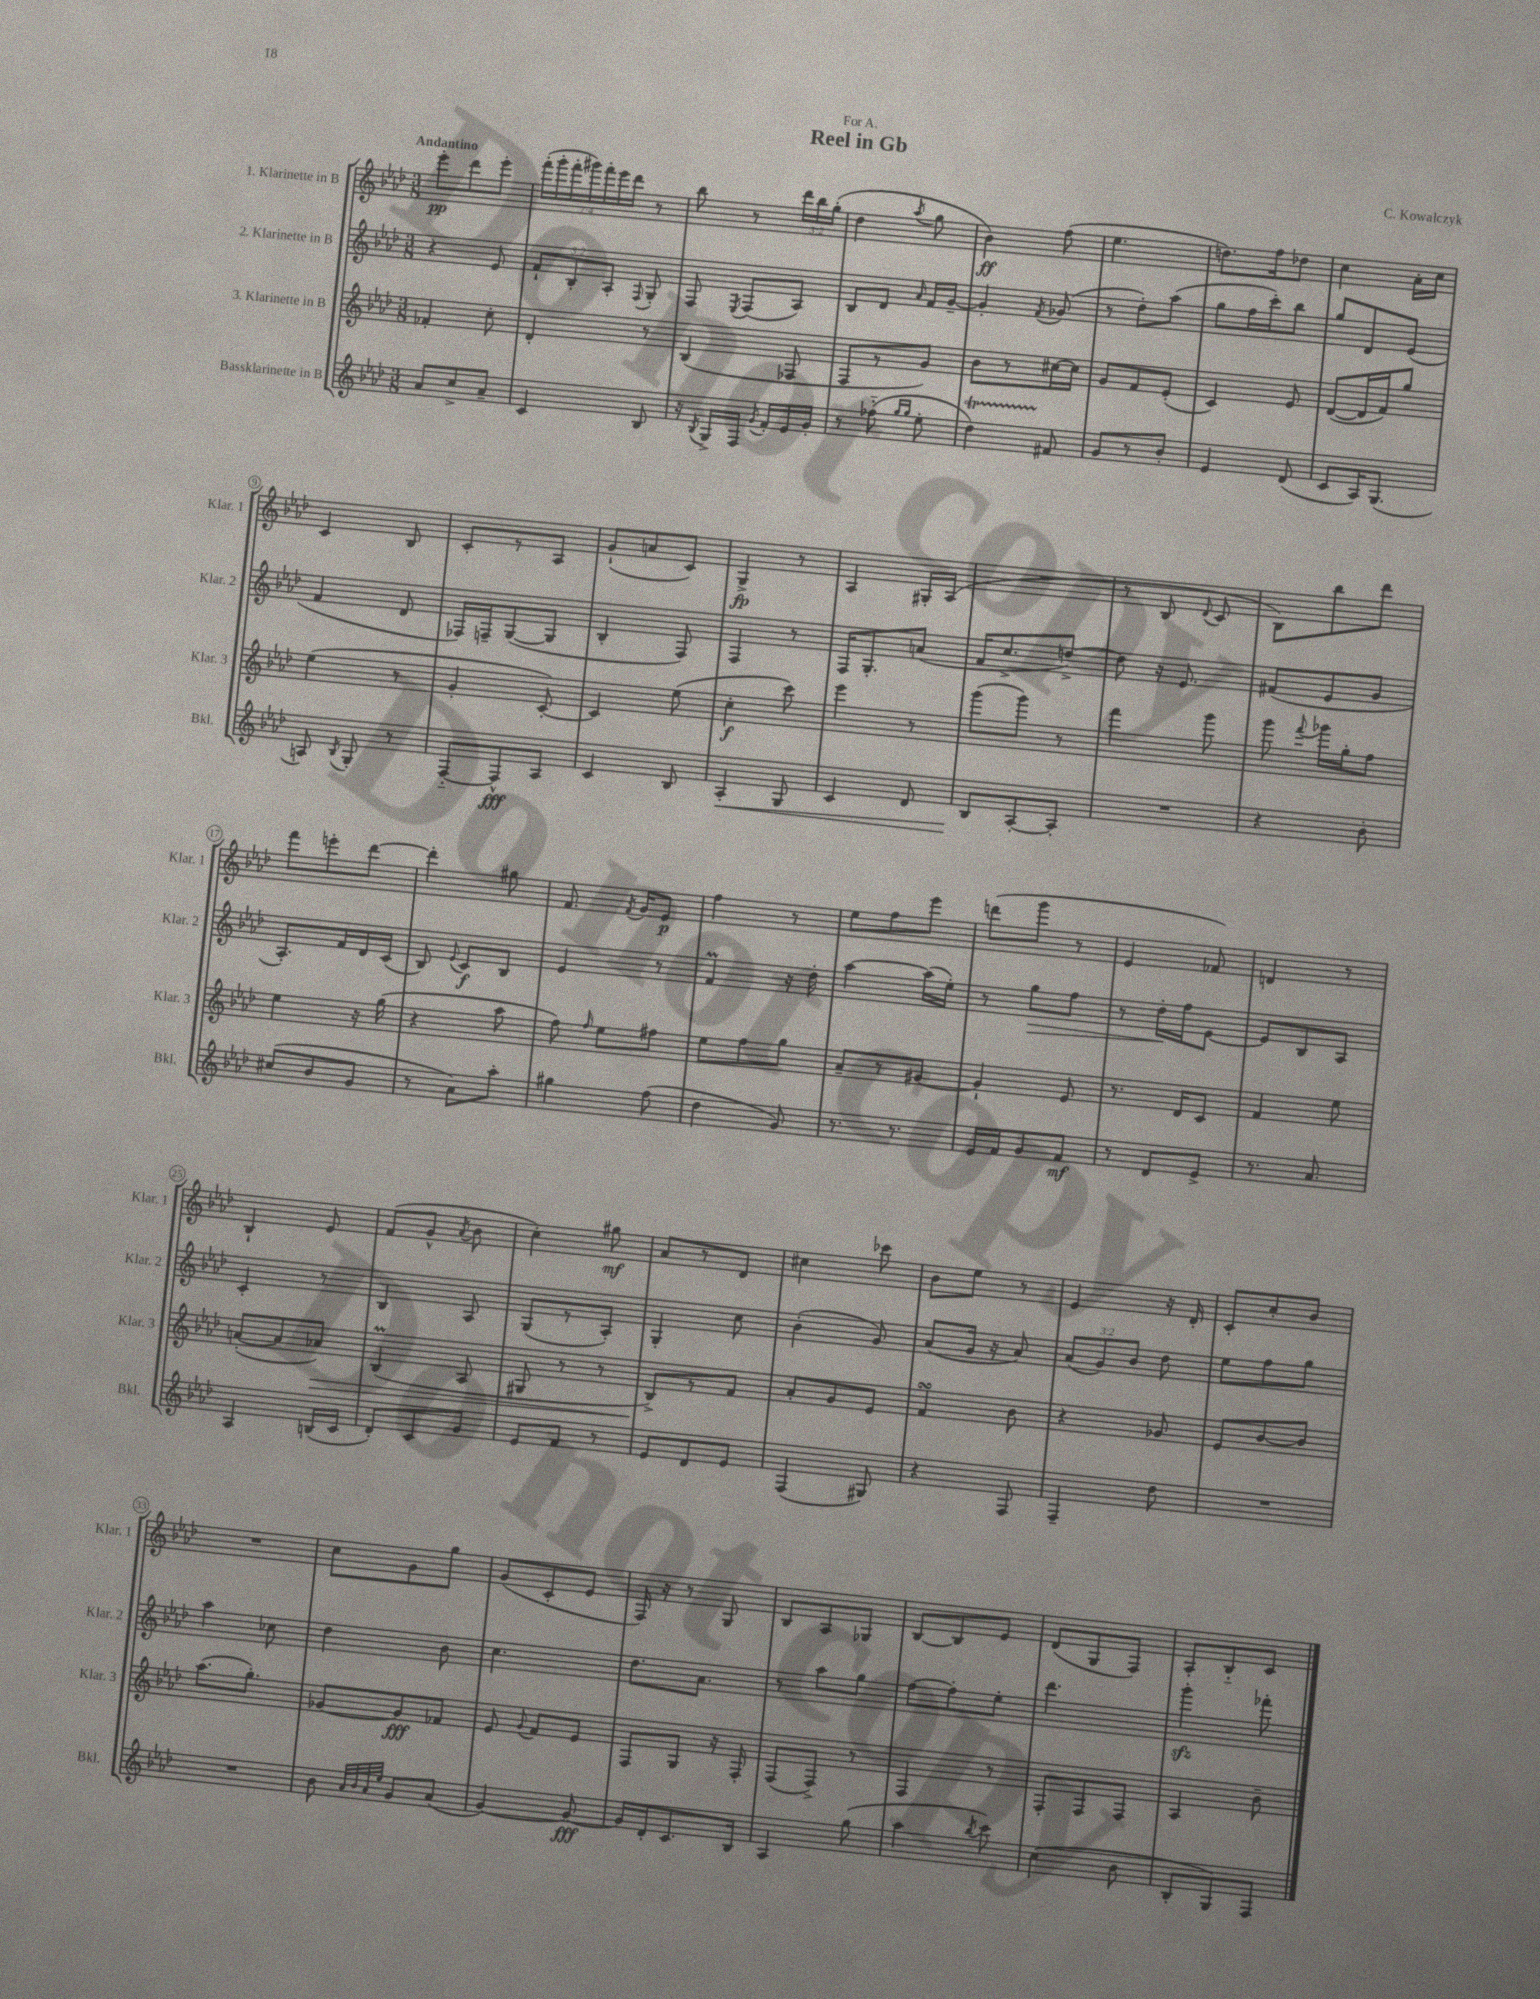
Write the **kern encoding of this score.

**kern	**kern	**kern	**kern
*staff4	*staff3	*staff2	*staff1
*clefG2	*clefG2	*clefG2	*clefG2
*k[b-e-a-d-]	*k[b-e-a-d-]	*k[b-e-a-d-]	*k[b-e-a-d-]
*M3/8	*M3/8	*M3/8	*M3/8
8a-/L	4f-'/	4r	8eee-'\L
8cc^/	.	.	8ddd-\
8a-~/J	8cc'\	8e-/	8eee-'\J
=	=	=	=
4c/	4d-'/	12f`/L	(28fff'\LL
.	.	.	28ggg'\
.	.	.	28fff'\
.	.	12B-'/	.
.	.	.	28ggg#\)
.	.	.	28fff'\
.	.	12A-'/J	.
.	.	.	28eee-\
.	.	.	28ddd-\JJ
.	.	8qqF/	.
8B-/	8r	8G'/	8r
=	=	=	=
16r	(4B-/	8F/	8bb-\
8qB-/	.	.	.
16G^/LL	.	.	.
.	.	8qE-/	.
16F/JJ	.	(8F/L	8r
8qg/	.	.	.
16f'/LL	.	.	.
16e-/	8F-/	8A-/J)	24ddd-\LL
.	.	.	24bb-\
16g'/JJ	.	.	.
.	.	.	(24gg'\JJ
=	=	=	=
8r	8F/L	8B-/L	4dd-\
(8ff-'~\	8r	8d-/J	.
16qqgg/LL	.	.	.
16qqgg/JJ	.	16qqa-/	8qaa-/
8ee-'\	8g/J)	16f/LL	8gg\
.	.	[16g~/JJ	.
=	=	=	=
4dd-\)	8b-\L	4g'/]	4b-\)
.	8r	.	.
.	.	8qf/	.
8f#/	[16cc#\L	(8g-/	(8ff\
.	16cc#\]JJ	.	.
=	=	=	=
8g/L	8g/L	8r	4.ee-\
8r	8f/	8dd-'\L)	.
8b-'/J	(8e-'/J	(8aa-\J	.
=	=	=	=
4e-/	4c/)	8gg\L	8.dd\L)
.	.	16ff\L	.
.	.	16ccc'\J)	16ff\k
(8d-/	8e-/	8bb-\J	8dd-\J
=	=	=	=
8c/L	([8d-/L	8gg/L	4cc\
16A-/K)	16d-/]L	8d-/	.
(8.G/J	16f/J)	.	.
.	8gg/J	(8e-/J	16a-'\LL
.	.	.	16cc\JJ
=	=	=	=
8A/)	(4ee-\	4f/	4c/
8qB-/	.	.	.
8G'/	.	.	.
8r	8r	8d-/	8B-/
=	=	=	=
[8F'~/L	4g'/	16F-/LL)	8c'/L
.	.	16F~/J	.
8F^^/]	.	([8G/	8r
8A-/J	[8c'/)	8G/]J	8A-/J
=	=	=	=
4c/	4c/]	4B-'/	(8g`/L
.	.	.	8a/
8B-/	(8ee-\	8F/)	8c/J)
=	=	=	=
4A-'/	4cc'\	4F/	4G^/
8G/	8ccc\)	8r	8r
=	=	=	=
4c/	4eee-\	16F/LK	4A-/
.	.	8.G'/	.
8d-/	8r	(8a/J	16G#'/LL
.	.	.	(16A-/JJ
=	=	=	=
8B-/L	(8ggg\L	16f/LK	4.r
.	.	8.cc^/	.
[8A-'/	8ggg\J)	.	.
8A-'/]J	8r	[8dd^/J)	.
=	=	=	=
4.r	4fff\	8dd\]	8r
.	.	16r	8B-/
.	.	8.e-/	.
.	.	.	8qqd-/
.	8ggg\	.	8c/
=	=	=	=
4r	8ggg\	(8f#/L	8B-\L)
.	8qqfff/	.	.
.	16ggg-\LL	8e-/	8bb-\
.	16gg'\J	.	.
8b-'\	8ff\J	8g/J	8ddd-\J
=	=	=	=
(8cc#/L	4ee-\	8.A-'/L)	8fff\L
8b-/	.	.	8eee'\
.	.	16f/L	.
8g/J	16r	16d-/	[8ddd-\J
.	(16gg\	(16c/JJ	.
=	=	=	=
8r	4r	8B-/)	4ddd-'\]
.	.	8qqe-/	.
8a-\L)	.	8c/L	.
8aa-'\J	8aa-\	8B-/J	8gg#\
=	=	=	=
4gg#\	8ff\)	4e-/	8.f/
.	16qqff/	.	.
.	8ee-\L	.	.
.	.	.	8qf/
.	.	.	16g/LK
(8ff\	8ff#\J	8r	8e-/J
=	=	=	=
4dd-\	8ee-\L	4f/	4ff\
.	8ff\	.	.
8g/)	8gg\J	16r	8r
.	.	16dd-'\	.
=	=	=	=
8.r	8a-~/L	[4aa-\	8ee-\L
.	8r	.	8ff\
8.r	.	.	.
.	[8g#/J	(16aa-\]LL	8eee-\J
.	.	16ee-'\JJ)	.
=	=	=	=
16e-/LL	4g#`/]	8r	(8ddd\L
16f/J	.	.	.
8g/	.	8gg\L	8ggg\J
8f/J	8e-/	8ff\J	8r
=	=	=	=
8r	8.r	8r	4e-/
8d-/L	.	16dd-'\LL	.
.	16d-/LK	16ff\J	.
8e-^/J	8c/J	[8e-\J	8f-/)
=	=	=	=
8.r	4f/	8e-/]L	4d/
.	.	8B-/	.
8.a-/	.	.	.
.	8ee-\	8A-/J	8r
=	=	=	=
4A-/	([8a'/L	4c'/	4B-`/
.	8a/]	.	.
(16B/LL	8a-/J)	8r	8e-/
16c/JJ	.	.	.
=	=	=	=
8d-'/L)	(4B-/	4B-/	(8f/L
8c/	.	.	8g^^/J
.	.	.	8qa-/
8g/J	8A-/	8A-/	8b-\
=	=	=	=
8e-/L	8G#/	(8G/L	4cc'\)
8f/J	8r	8r	.
8r	8r	8A-'/J)	8gg#\
=	=	=	=
8e-/L	8B-^/L)	4G'/	8a-/L
8d-/	8r	.	8r
8e-/J	8f/J	8cc\	8d-/J
=	=	=	=
(4F/	8a-'/L	(4b-'\	4cc#\
.	8g/	.	.
8G#/)	8e-/J	8g/)	8ccc-\
=	=	=	=
4r	4f/	(8a-/L	8b-\L
.	.	16g/Jk	8ee-\J
.	.	16r	.
8F/	8b-\	8a-/)	8r
=	=	=	=
4F~/	4r	(12a-/L	4e-/
.	.	12g/)	.
.	.	12b-/J	.
8dd-\	8g-/	8dd-\	16r
.	.	.	16d-'/
=	=	=	=
4.r	8e-/L	8ee-\L	8c'/L
.	[8b-/	8ff\	8cc'/
.	8b-/]J	8gg\J	8b-/J
=	=	=	=
4.r	(8.aa-\L	4aa-\	4.r
.	8.gg'\J)	.	.
.	.	8cc-\	.
=	=	=	=
8b-\	[8g-/L	4dd-\	8cc\L
32qqa-/LLL	.	.	.
32qqb-/	.	.	.
32qqa-/	.	.	.
32qqee-/JJJ	.	.	.
8g/L	8g-/]	.	8g\
(8a-/J	8f-/J	8b-\	8gg\J
=	=	=	=
[4g/)	8e-/	4.cc\	(8g/L
.	8qqg/	.	.
.	8f/L	.	8c'/
8g/_	8e-/J	.	8e-/J
=	=	=	=
16g/]LL	8F/L	8.dd-\L	16F/)
16d-'/J	.	.	16r
8.c/	8G/J	.	8r
.	.	8.a-\J	.
.	16r	.	8G/
16B-/Jk	16F'/	.	.
=	=	=	=
4A-/	(8F/L	8r	8B-/L
.	8F^/J)	8aa-\L	8A-/
(8gg\	8r	8gg\J	8G-/J
=	=	=	=
4aa-\	4F/	[8ff\L	[8B-/L
.	.	8ff'\]	8B-/]
8qbb-/	.	.	.
8ccc\)	8r	8ee-'\J	8e-/J
=	=	=	=
(4cc\	8F'/L	4.ddd-\	(8d-/L
.	8F/	.	8G/
8b-\	8F/J	.	8F/J)
=	=	=	=
8B-'/L	4A-/	4ggg'\	8A-'/L
8G/)	.	.	8B-'~/
8F/J	8b-~\	8fff-'\	8c/J
==	==	==	==
*-	*-	*-	*-
